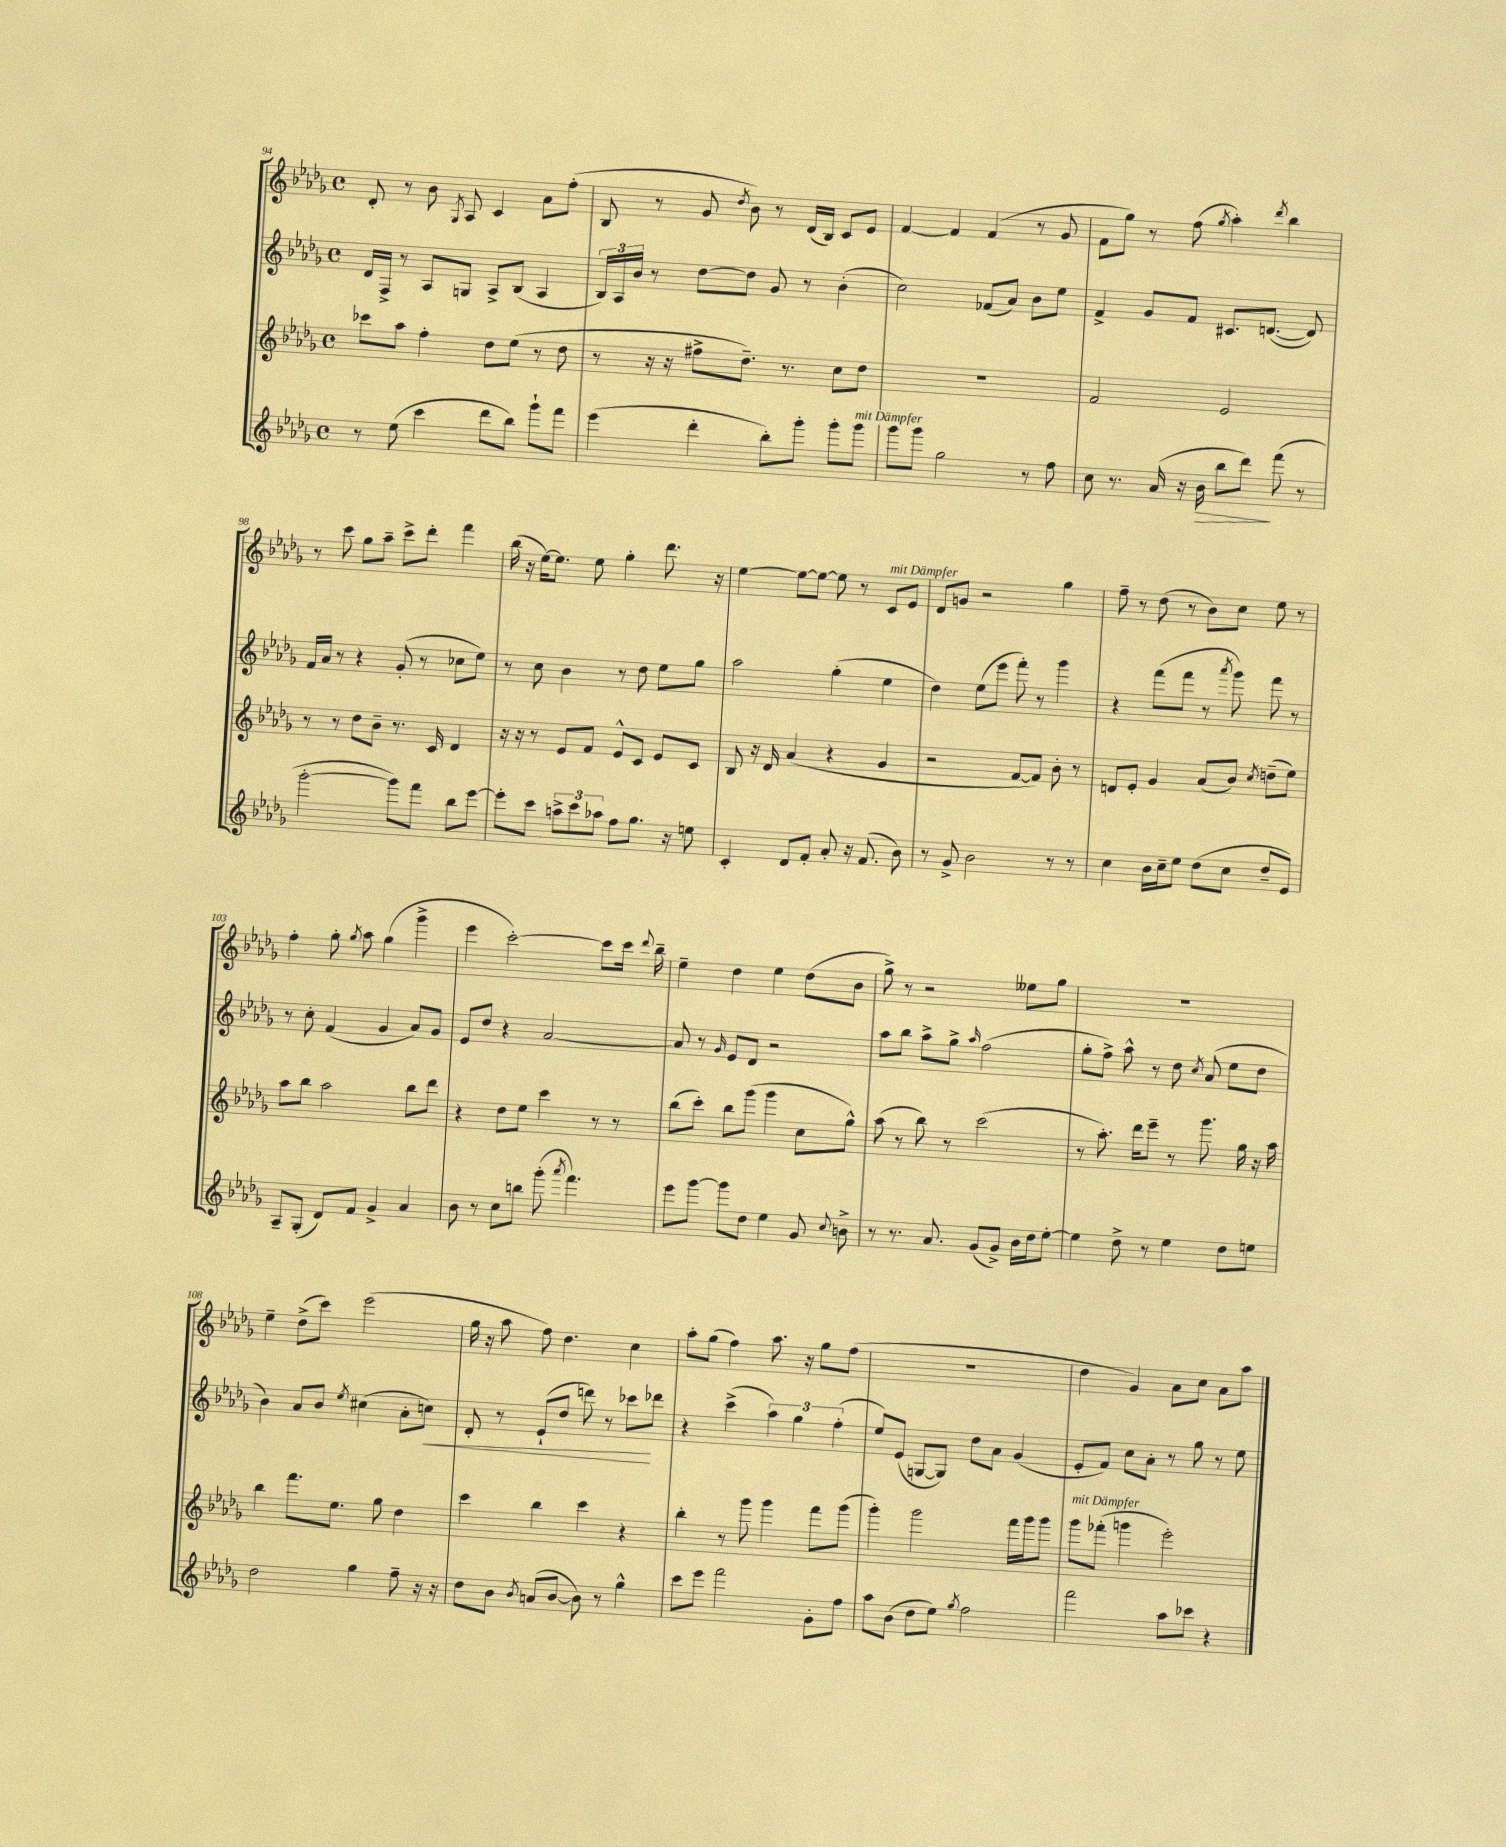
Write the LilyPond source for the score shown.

<<
\new StaffGroup <<
\new Staff = "s0" {
    \clef treble \key des \major \defaultTimeSignature \time 4/4
    \autoBeamOff des'8-. r8 bes'8 \acciaccatura { ges8 } aes8 c'4 aes'8[ f''8]-.( |
    bes8 r8 ges'8 \acciaccatura { des''8 } bes'8) r8 des'16[( bes16]) c'8[ ees'8] |
    f'4~ f'4 f'4( r8 ges'8 |
    f'8[ ges''8]) r8 f''8( \acciaccatura { ges''8 } aes''4-.) \acciaccatura { des'''8 } bes''4 |
    r8 c'''8 ges''8[ aes''8]-- c'''8[-> des'''8]-. f'''4 |
    bes''16( r16 ees''16[~) ees''8.] ees''8 ges''4-. des'''8. r16 |
    ees''4~ ees''8[~ ees''8]~ ees''8 r8 c'8[^\markup { \italic "mit Dämpfer" } ees'8] |
    des'8[ g'8] r2 ges''4 |
    f''8-- r8 des''8( r8 bes'8[) c''8] ees''8 r8 |
    f''4-. ges''8-. \acciaccatura { ges''8 } aes''8 ges''4( ges'''4-> |
    ees'''4 c'''2~-.) c'''8[ c'''16] \appoggiatura { des'''8 } bes''16-- |
    ees''4-- des''4 ees''4 des''8[( bes'8] |
    ges''8->) r8 r2 eeses''8[ ges''8] |
    R1 |
    ees''4-- des''8[->( c'''8]) ees'''2( |
    ges''16 r16 aes''8 f''8) des''4. c''4 |
    aes''8[-. ges''8]( f''4) aes''8. r16 ges''8[ f''8]( |
    R1 |
    des''4 ges'4) aes'8[ c''8] aes'8[ aes''8] \bar "|." |
}
\new Staff = "s1" {
    \clef treble \key des \major \defaultTimeSignature \time 4/4
    \autoBeamOff des'16[ f16]-> r8 aes8[ g8] aes8[-> bes8]( aes4 |
    \tuplet 3/2 { bes16[) aes16 bes'16] } r8 des''8[~ des''8] ges'8 r8 bes'4-.( |
    c''2) fes'8[( aes'8]) bes'8[ ees''8] |
    f'4-> ges'8[ f'8] cis'8.[ d'8.]~( d'8) |
    f'16[ aes'16] r8 r4 ges'8-.( r8 ces''8[ ees''8]) |
    r8 c''8 bes'4 r8 des''8 ees''8[ ges''8] |
    aes''2 ges''4-.( ees''4 |
    des''4) ees''8[( ees'''8] f'''8-.) r8 ges'''4 |
    r4 f'''8[( f'''8] r8 \acciaccatura { aes'''8 } ges'''8) f'''8 r8 |
    r8 c''8-. f'4( ges'4 aes'8[) ges'8] |
    ees'8[ des''8] r4 aes'2~ |
    aes'8 r8 \grace { ges'16 } ees'8[ des'8] r2 |
    aes''8[ bes''8] aes''8[-> ges''8]-> \grace { aes''16 } f''2( |
    ges''8[-. f''8]->) aes''8-^ r8 des''8 \acciaccatura { c''8 } aes'8( ees''8[ des''8] |
    bes'4) aes'8[ bes'8] \acciaccatura { ees''8 } cis''4( aes'8[-. c''8]\<) |
    des'8-. r8 ees'8[-!( des''8] d'''8) r8 ces'''8[\! des'''8] |
    r4 c'''4->( \tuplet 3/2 { aes''4) ges''4 f''4-.( } |
    ees''8[) ees'8]( g8[~ g8]) des''8[ aes'8] ges'4( |
    ees'8[-. f'8]) c''8[ aes'8]-. r8 ges''8 r8 ees''8 \bar "|." |
}
\new Staff = "s2" {
    \clef treble \key des \major \defaultTimeSignature \time 4/4
    \autoBeamOff ces'''8[ aes''8] f''4-. des''8[ ees''8]( r8 des''8 |
    r8 r16 r16 fis''8[-> des''8.]--) r8. c''8[ des''8] |
    R1 |
    f'2 ees'2 |
    r8 r8 des''8[ bes'8]-- r8. c'16 des'4 |
    r16 r16 r8 ees'8[ f'8] ees'8[-^ c'8] ees'8[ c'8] |
    bes8 r16 des'16 aes'4( r4 ges'4 |
    r2 f'8[~ f'8]) bes'8-. r8 |
    d'8[ ees'8]-. ges'4 aes'8[( bes'8]) \acciaccatura { c''8 } d''8[--( ees''8]) |
    aes''8[ bes''8] aes''2 bes''8[ des'''8] |
    r4 des''8[ ees''8] c'''4 r8 r8 |
    bes''8[( c'''8]-.) bes''8[ ges'''8]( ges'''4 c''8[ ges''8]-^) |
    aes''8( r8 bes''8) r8 c'''2( |
    r8 aes''8.-.) des'''16[ ees'''8]-- r8 ges'''8. ges''16 r16 aes''16 |
    bes''4 f'''8.[ ees''8.] ges''8 des''4 |
    c'''4 bes''4 c'''4 r4 |
    bes''4-. r8 ges'''8 ges'''4 f'''8[ ges'''8]( |
    ges'''4-.) ges'''2 f'''16[ ges'''16 ges'''8] |
    ges'''8[^\markup { \italic "mit Dämpfer" } fes'''8]-.( g'''4 ees'''2-.) \bar "|." |
}
\new Staff = "s3" {
    \clef treble \key des \major \defaultTimeSignature \time 4/4
    \autoBeamOff r8 ees''8( c'''4 des'''8[ bes''8]) ges'''8[-! f'''8] |
    ees'''4( des'''4-. bes''8[-.) ges'''8]-. ges'''8[-. ges'''8]^\markup { \italic "mit Dämpfer" } |
    ges'''8[ ges'''8] ges''2 r8 f''8 |
    c''8 r8. aes'16( r16 bes'16\> bes''8[ des'''8]\!) f'''8( r8 |
    ges'''2~-. ges'''8[) f'''8] bes''8[ ees'''8]~ |
    ees'''8[-. c'''8] \tuplet 3/2 { a''8[-> c'''8 aes''8] } f''8[ ges''8.] r16 e''8 |
    c'4-. des'8[ f'8]-. aes'8-. r16 f'8.( bes'8) |
    r8 ges'8-> bes'2 r8 r8 |
    c''4 bes'16[ c''16-- ees''8] des''8[( c''8] des''8[-- ees'8]) |
    aes8[-- ges8]-.( des'8[) f'8] ges'4-> aes'4 |
    bes'8 r8 c''8[ b''8] ges'''8-.( \acciaccatura { aes'''8 } f'''4.) |
    ees'''8[ ges'''8]~ ges'''8[ des''8] ees''4 ges'8 \appoggiatura { c''8 } b'8-> |
    r8 r8. aes'8. ges'8[( ges'8]->) bes'16[ des''16 ees''8]~-. |
    ees''4 des''8-> r8 ees''4 des''8[ e''8] |
    des''2 ges''4 f''8-- r16 r16 |
    des''8[ bes'8] \acciaccatura { bes'8 } a'8[( bes'8]~ bes'8) r8 ges''4-^ |
    c'''8[ ees'''8] f'''2 ges'8[-. f''8] |
    aes''8[ bes'8]( des''8[ ees''8]) \acciaccatura { ges''8 } f''2 |
    f'''2 aes''8[ ces'''8] r4 \bar "|." |
}
>>
>>
\layout { \context { \Score currentBarNumber = #94 } }
